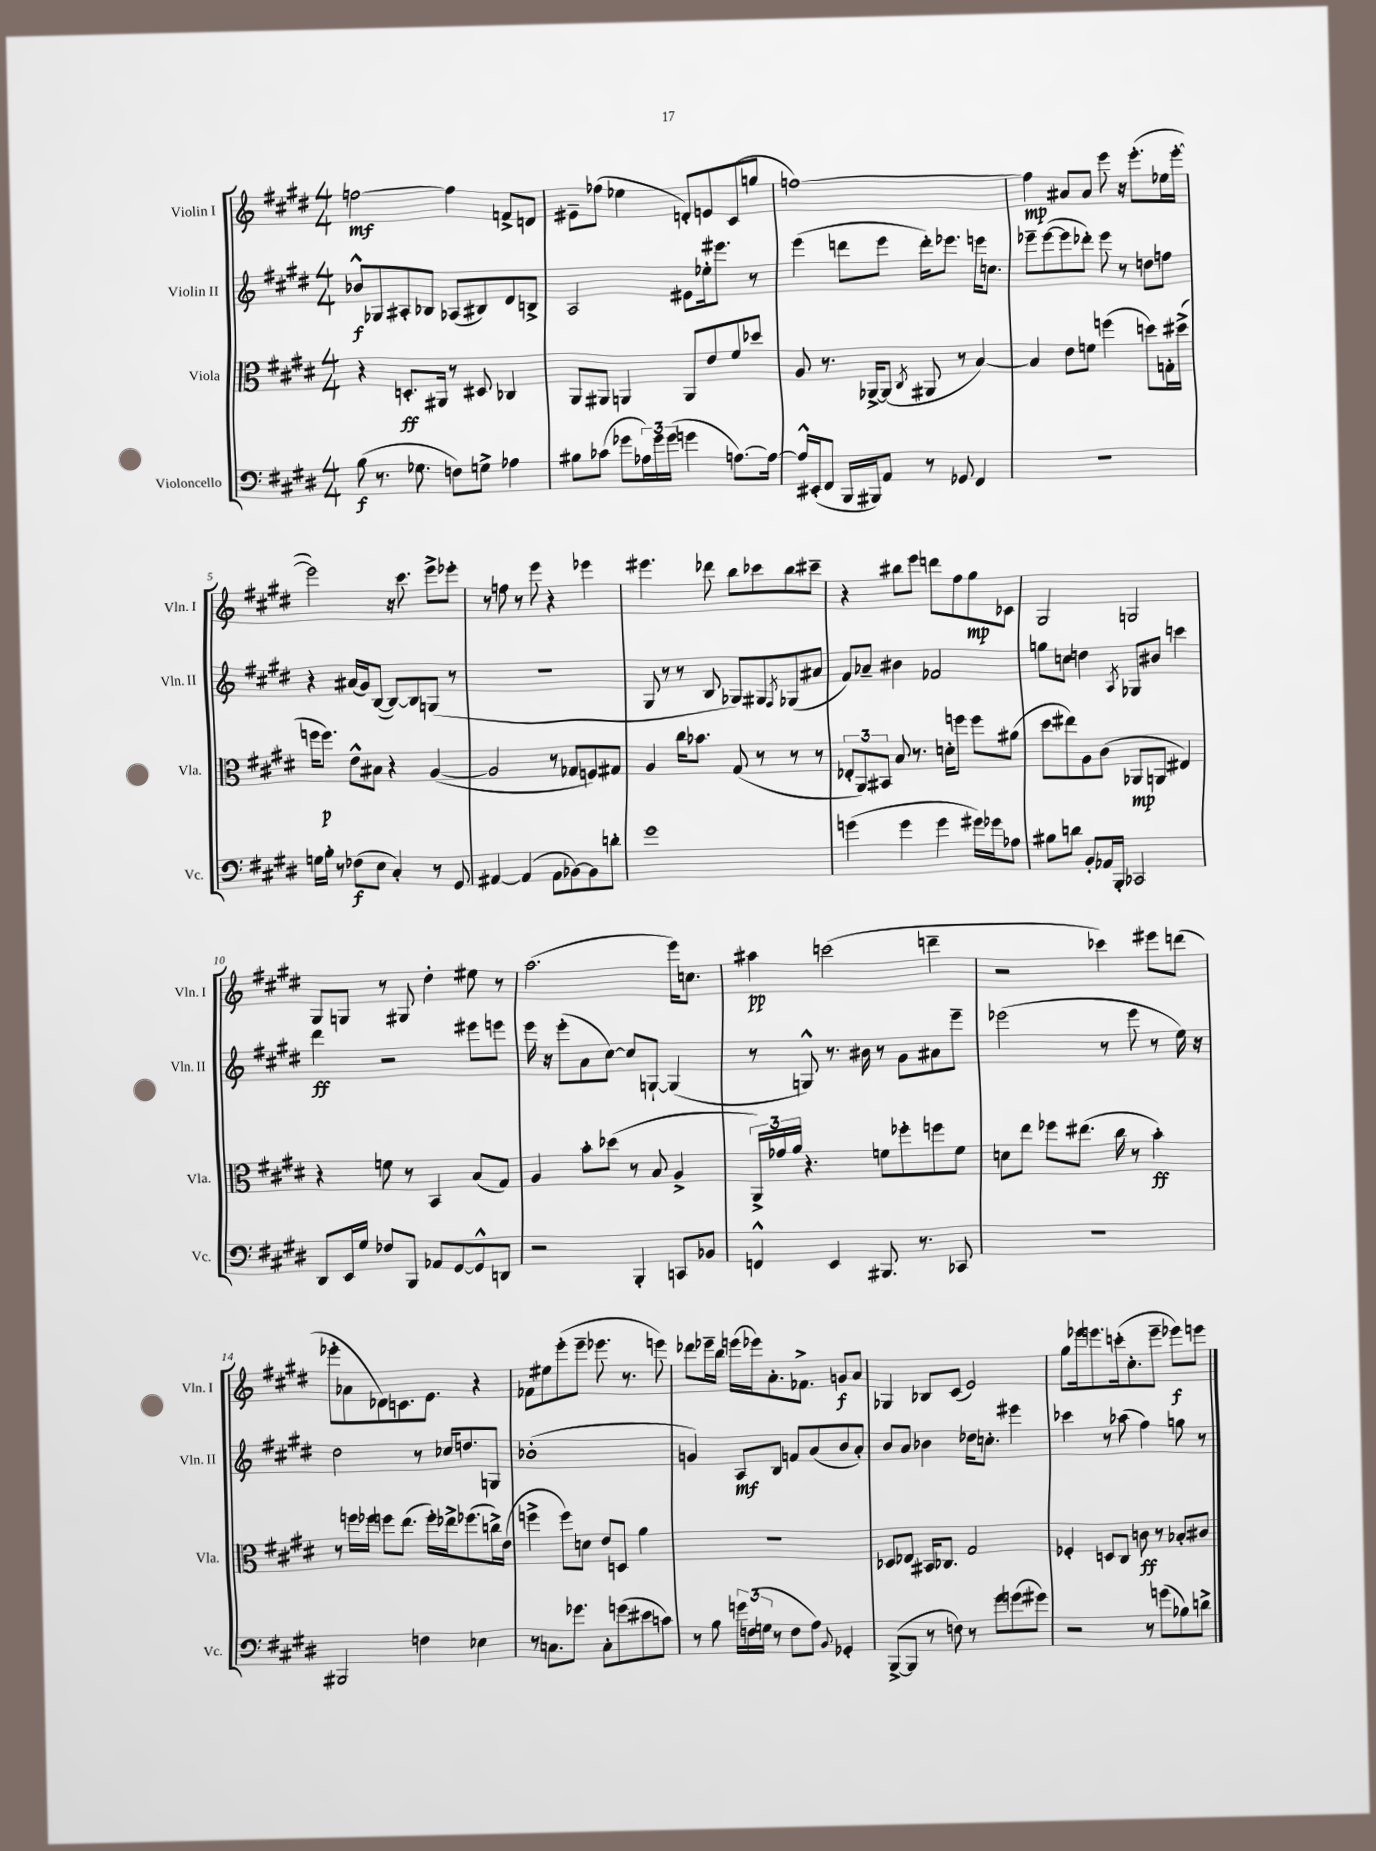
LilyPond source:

<<
\new StaffGroup <<
\new Staff = "s0" \with { instrumentName = "Violin I" shortInstrumentName = "Vln. I" } {
    \clef treble \key e \major \numericTimeSignature \time 4/4
    f''2~\mf f''4 f'8-> d'8 |
    eis'8-- fes''8( ees''4 d'8-.) e'8 cis'8( g''8 |
    f''1~) |
    f''4\mp ais'8 ais'8 e'''8 r16 e'''8.-.( ees''16 e'''16~-. |
    e'''2) r16 cis'''8. e'''8-> ees'''8-. |
    r8 f''8 r8 e'''8 r4 ees'''4 |
    eis'''4. des'''8 b''8 ces'''8 b''8 cis'''8-- |
    r4 bis''8 e'''8 d'''8 fis''8 gis''8\mp ces'8 |
    gis2 g2 |
    gis8 g8 r8 gis8 dis''4-. eis''8 r8 |
    a''2.( e'''16) c''8. |
    ais''4\pp c'''2( d'''4-- |
    r2 ces'''4) eis'''8 d'''8( |
    ees'''8-. aes'8 des'8) c'8. e'8. r4 |
    fes'8 eis''8 e'''8-.( e'''8-- ees'''8. r8. e'''8) |
    des'''8 ees'''16-- b''16 e'''16( ees'''16) a'8.-. fes'8.-> g'8\f a'8 |
    ges4 bes8 cis'8( e'2) |
    gis''8 ees'''16 e'''8. c'''16-.( cis''8.-. e'''8-- ees'''8\f) e'''8 \bar "|." |
}
\new Staff = "s1" \with { instrumentName = "Violin II" shortInstrumentName = "Vln. II" } {
    \clef treble \key e \major \numericTimeSignature \time 4/4
    bes'8-^\f ges8 ais8-. bes8 aes8( bis8) dis'8 b8-> |
    a2 eis'8 ees''16-. eis'''8. r8 |
    e'''4( d'''8 e'''8 d'''16-.) ees'''8. e'''16 c''8. |
    ees'''8-- ees'''8~( ees'''8 des'''8-.) ees'''8 r8 d''8 f''8 |
    r4 ais'16( gis'16) b8~( b8~) b8 g8( r8 |
    r1 |
    gis8 r8 r8 b8 ges8) gis8 \acciaccatura { fis8 } ges8( ais'8 |
    fis'8) aes'8-- bis'4 fes'2 |
    g''8 c''8 d''4 \acciaccatura { a8 } ges8 bis'8 c'''4 |
    dis'''4\ff r2 eis'''8 e'''8 |
    e'''16 r16 e'''8-.( a'8 cis''8~) cis''8 g8~-! g4( |
    r8 g8-^) r8. bis'16 r8 gis'8 ais'8 e'''8-- |
    ees'''2( r8 ees'''8 r8 e''16) r16 |
    dis''2 r8 ces''16 d''8. g8 |
    bes'1-.( |
    g'4) a8\mf b8 f'8 a'8( b'8 a'8-.) |
    b'8 a'8 bes'4 des''16 c''8.-. eis'''4 |
    ces'''4 r8 aes''8( fis''4) g''8 r8 \bar "|." |
}
\new Staff = "s2" \with { instrumentName = "Viola" shortInstrumentName = "Vla." } {
    \clef alto \key e \major \numericTimeSignature \time 4/4
    r4 d8.-.\ff ais,16 r8 dis8 ces4 |
    a,8 ais,8 a,4 a,8 e'8 fis'8 des''8 |
    a8 r8. aes,16~-> aes,8( \acciaccatura { cis8 } ais,8 r8 b4~) |
    b4 e'8 f'8 f''4( d''8) g16-. dis''16->( |
    f''16 f''8.\p) e'8-^ bis8 r4 a4~( |
    a2 r8 ges8 f8) gis8 |
    a4 cis''16 bes'8. gis8( r8 r8 r8 |
    \tuplet 3/2 { ees8-. a,8) bis,8 } b8 r8. d'16-. f''8 f''8 ais'8( |
    dis''8 eis''8) a8 cis'8( aes,8\mp a,8 eis4) |
    r4 f'8 r8 b,4 b8( gis8) |
    a4 b'8-. des''8( r8 b8 a4-> |
    \tuplet 3/2 { a,16->) ges'16 a'16 } r4. f'8 fes''8-. f''8 f'8 |
    d'8 e''8 fes''8 eis''8.( cis''16 r8 b'4-.\ff) |
    r8 f''16 fes''16 f''8 e''8.( f''16-.) ees''16-> fes''8.( c''16->) e'16( |
    f''4-> f''8) d'8 e'8 d8 a'4 |
    R1 |
    des8 ees8 bis,16 ces8. gis2 |
    fes4-. d8 cis8 c'8\ff r8 bes8-. cis'8 \bar "|." |
}
\new Staff = "s3" \with { instrumentName = "Violoncello" shortInstrumentName = "Vc." } {
    \clef bass \key e \major \numericTimeSignature \time 4/4
    b8\f( r8. ges8. f8) g8-> aes4 |
    bis8 ces'8( ges'8 \tuplet 3/2 { aes16) ges'16 ges'16( } g'4 a8.~) a16~ |
    a16-^ eis,16-.( fis,8 b,,16 bis,,16) a,8 r8 ges,8 fis,4 |
    R1 |
    g16 b16-. r8 fes8\f( e8 cis4-.) r8 gis,8 |
    ais,4~ ais,4( ais,8 bes,8~) bes,8 d'8-. |
    gis'1 |
    g'4( g'4 g'4 gis'16) ges'16 aes8 |
    bis8 d'8 b,8-. aes,16 b,,16-. ces,2 |
    dis,8 e,16 gis16 fes8 b,,8 aes,8 gis,8~ gis,8-^ d,8 |
    r2 b,,4-. c,8 bes,8 |
    f,4-^ e,4 bis,,8. r8. ces,8 |
    R1 |
    bis,,2 f4 ees4 |
    r8 c8. ges'8. c8-. g'8( eis'8 c'8) |
    r8 b8 \tuplet 3/2 { g'16 f16( g16 } r8 f8 a8) \appoggiatura { b,8 } ges,4-. |
    b,,8~->( b,,8 r8 f8) r8 gis'8 g'8( gis'8) |
    r2 r8 g'8( bes8) d'8-> \bar "|." |
}
>>
>>
